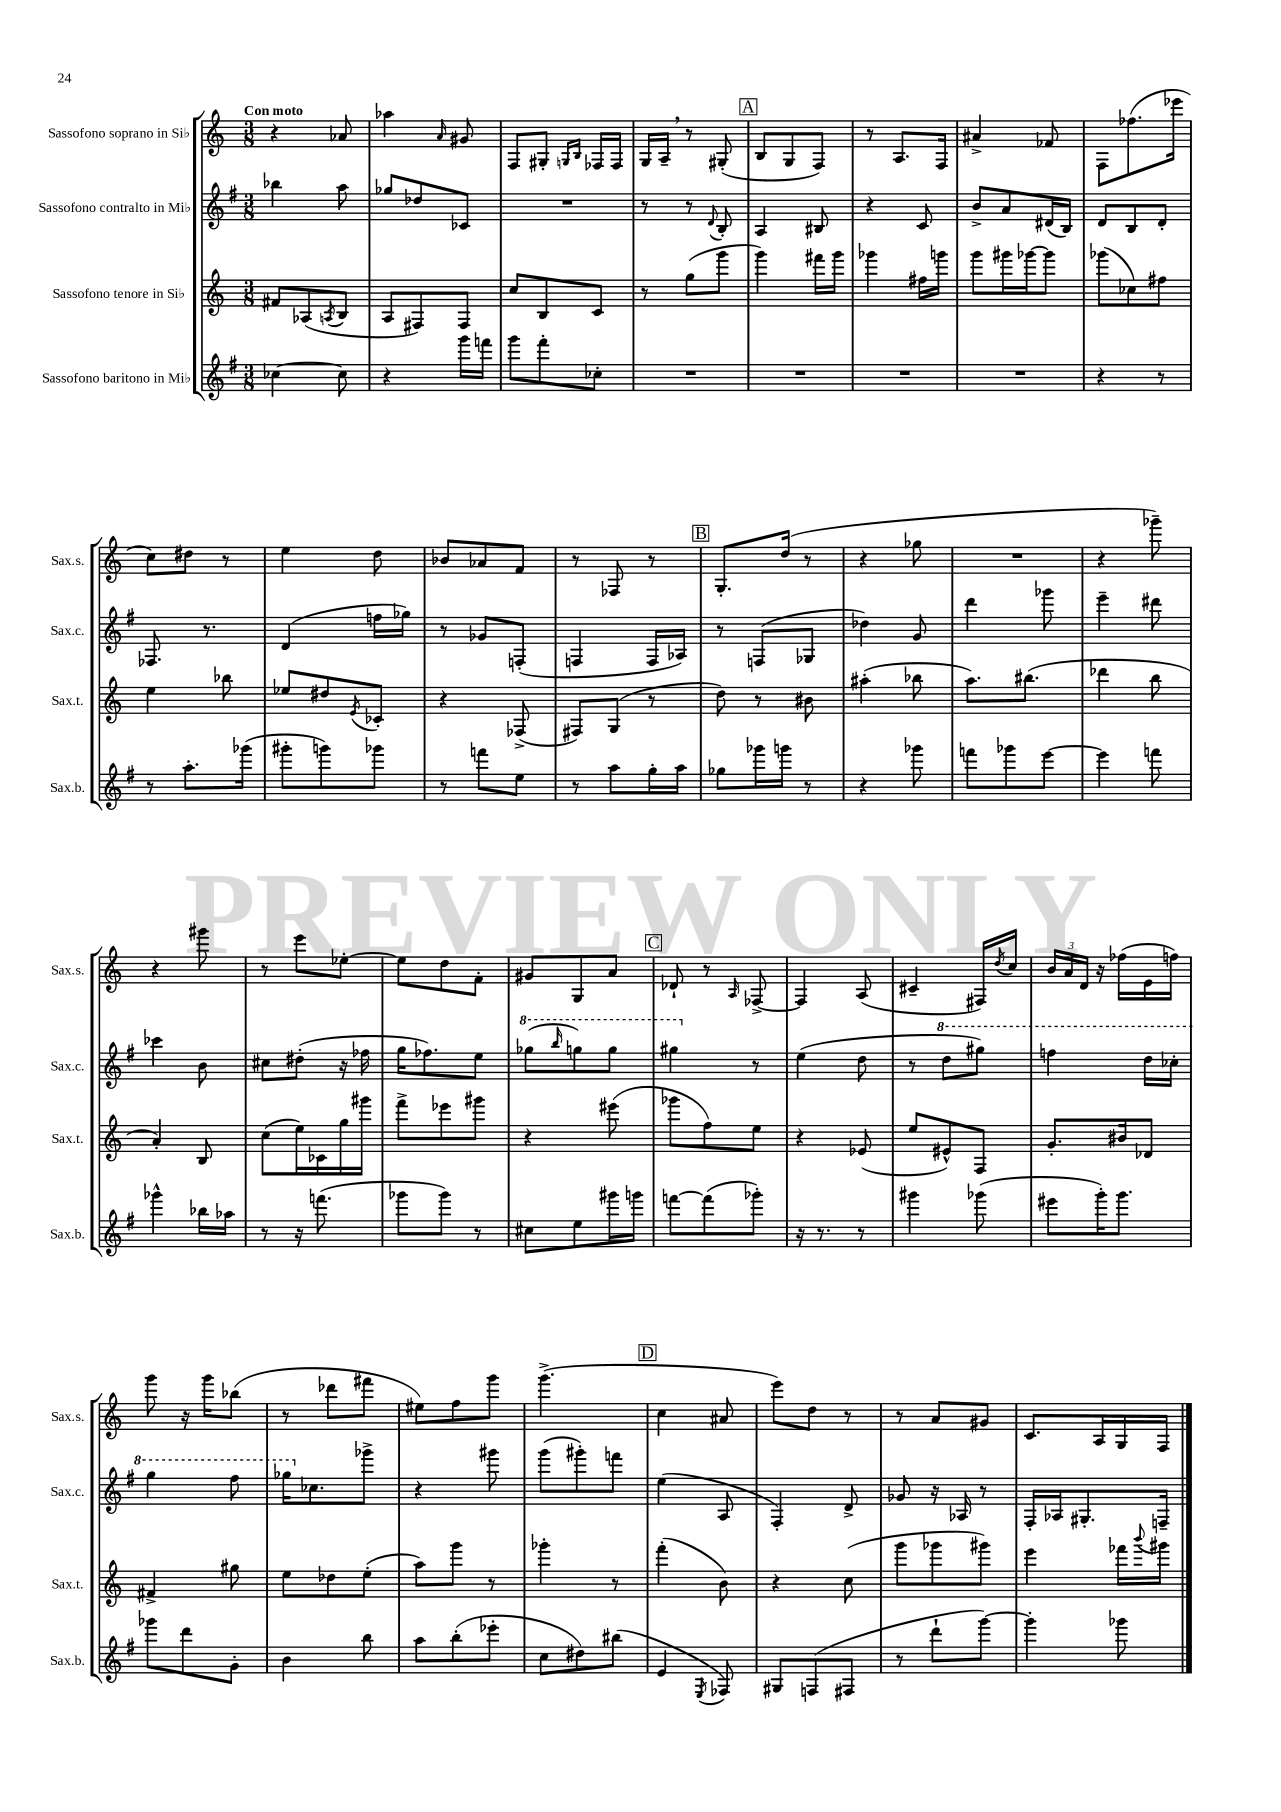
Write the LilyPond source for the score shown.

<<
\new StaffGroup <<
\new Staff = "s0" \with { instrumentName = "Sassofono soprano in Sib" shortInstrumentName = "Sax.s." } {
    \clef treble \key c \major \numericTimeSignature \time 3/8 \tempo "Con moto"
    r4 aes'8 |
    aes''4 \grace { a'16 } gis'8 |
    f8 gis8-. \grace { g16 b16 } fes16 fes16 |
    g16 a16-- \breathe r8 gis8-.( |
    \mark \markup { \box "A" } b8 g8 f8) |
    r8 a8. f16 |
    ais'4-> fes'8 |
    f8 fes''8.( ees'''16 |
    c''8) dis''8 r8 |
    e''4 d''8 |
    bes'8 aes'8 f'8 |
    r8 fes8 r8 |
    \mark \markup { \box "B" } g8.-. d''16( r8 |
    r4 ges''8 |
    R4. |
    r4 ges'''8--) |
    r4 gis'''8 |
    r8 e'''8 ees''8~-. |
    ees''8 d''8 f'8-. |
    gis'8 g8 a'8 |
    \mark \markup { \box "C" } des'8-! r8 \grace { a16 } fes8~-> |
    fes4 a8( |
    cis'4-- fis16) \acciaccatura { d''8 } c''16 |
    \tuplet 3/2 { b'16 a'16 d'16 } r16 fes''16( e'16 f''16) |
    g'''8 r16 g'''16 bes''8( |
    r8 des'''8 fis'''8 |
    eis''8) f''8 g'''8 |
    g'''4.->( |
    \mark \markup { \box "D" } c''4 ais'8 |
    e'''8) d''8 r8 |
    r8 a'8 gis'8 |
    c'8. a16 g16 f16 \bar "|." |
}
\new Staff = "s1" \with { instrumentName = "Sassofono contralto in Mib" shortInstrumentName = "Sax.c." } {
    \clef treble \key g \major \numericTimeSignature \time 3/8
    bes''4 a''8 |
    ges''8 des''8 ces'8 |
    R4. |
    r8 r8 \appoggiatura { d'8 } b8-. |
    \mark \markup { \box "A" } a4 bis8 |
    r4 c'8 |
    b'8-> a'8 dis'16( b16) |
    d'8 b8 d'8-. |
    fes8. r8. |
    d'4( f''16 ges''16) |
    r8 ges'8 f8-.( |
    f4 f16 aes16) |
    \mark \markup { \box "B" } r8 f8( ges8 |
    des''4) g'8 |
    d'''4 ges'''8 |
    e'''4-- dis'''8 |
    ces'''4 b'8 |
    cis''8 dis''8-.( r16 fes''16 |
    g''16 fes''8.) e''8 |
    \ottava #1 ges'''8( \grace { b'''16 } g'''8) g'''8 |
    \mark \markup { \box "C" } gis'''4 \ottava #0 r8 |
    e''4( d''8 |
    r8 \ottava #1 d'''8 gis'''8) |
    f'''4 d'''16 ces'''16-. |
    g'''4 fis'''8 |
    ges'''16 \ottava #0 ces''8. ges'''!8-> |
    r4 gis'''8 |
    g'''8( gis'''8-.) f'''8 |
    \mark \markup { \box "D" } e''4( a8 |
    fis4-.) d'8-> |
    ges'8 r16 aes16 r8 |
    fis16-. aes16 gis8.-. f16-- \bar "|." |
}
\new Staff = "s2" \with { instrumentName = "Sassofono tenore in Sib" shortInstrumentName = "Sax.t." } {
    \clef treble \key c \major \numericTimeSignature \time 3/8
    fis'8 aes8( \acciaccatura { a8 } b8 |
    a8 fis8) fis8 |
    c''8 b8 c'8 |
    r8 g''8( g'''8 |
    \mark \markup { \box "A" } g'''4) fis'''16 g'''16 |
    ges'''4 fis''16 g'''16 |
    g'''8 gis'''16 ges'''16~ ges'''8 |
    ges'''8( ces''8) fis''8 |
    e''4 bes''8 |
    ees''8 dis''8 \acciaccatura { e'8 } ces'8-. |
    r4 fes8->( |
    fis8) g8( r8 |
    \mark \markup { \box "B" } d''8) r8 bis'8 |
    ais''4-.( bes''8 |
    a''8.) bis''8.( |
    des'''4 b''8 |
    a'4-.) b8 |
    c''8( e''16) ces'16 g''16 gis'''16 |
    f'''8-> ees'''8 gis'''8 |
    r4 eis'''8( |
    \mark \markup { \box "C" } ges'''8 f''8) e''8 |
    r4 ees'8( |
    e''8 eis'8-^) f8 |
    g'8.-. bis'16 des'8 |
    fis'4-> gis''8 |
    e''8 des''8 e''8-.( |
    a''8) g'''8 r8 |
    ges'''4-. r8 |
    \mark \markup { \box "D" } f'''4-.( b'8) |
    r4 c''8( |
    g'''8 ges'''8 gis'''8) |
    e'''4 fes'''16 \appoggiatura { b'''8 } gis'''16 \bar "|." |
}
\new Staff = "s3" \with { instrumentName = "Sassofono baritono in Mib" shortInstrumentName = "Sax.b." } {
    \clef treble \key g \major \numericTimeSignature \time 3/8
    ces''4~ ces''8 |
    r4 g'''16 f'''16 |
    g'''8 fis'''8-. ces''8-. |
    R4. |
    \mark \markup { \box "A" } R4. |
    R4. |
    R4. |
    r4 r8 |
    r8 a''8.-. ges'''16( |
    gis'''8-. g'''8) ges'''8 |
    r8 f'''8 e''8 |
    r8 a''8 g''16-. a''16 |
    \mark \markup { \box "B" } ges''8 ges'''16 g'''16 r8 |
    r4 ges'''8 |
    f'''8 ges'''8 e'''8~ |
    e'''4 f'''8 |
    ges'''4-^ bes''16 aes''16 |
    r8 r16 f'''8.( |
    ges'''8 ges'''8) r8 |
    cis''8 e''8 gis'''16 g'''16 |
    \mark \markup { \box "C" } f'''8~ f'''8( ges'''8-.) |
    r16 r8. r8 |
    gis'''4 ges'''8( |
    eis'''8 g'''16-.) g'''8. |
    ges'''8 d'''8 g'8-. |
    b'4 b''8 |
    a''8 b''8-.( ees'''8-. |
    c''8 dis''8) bis''8( |
    \mark \markup { \box "D" } e'4 \acciaccatura { e8 } fes8) |
    gis8 f8( fis8 |
    r8 d'''8-! g'''8~) |
    g'''4-. ges'''8 \bar "|." |
}
>>
>>
\layout { \context { \Score \remove "Bar_number_engraver" } }
